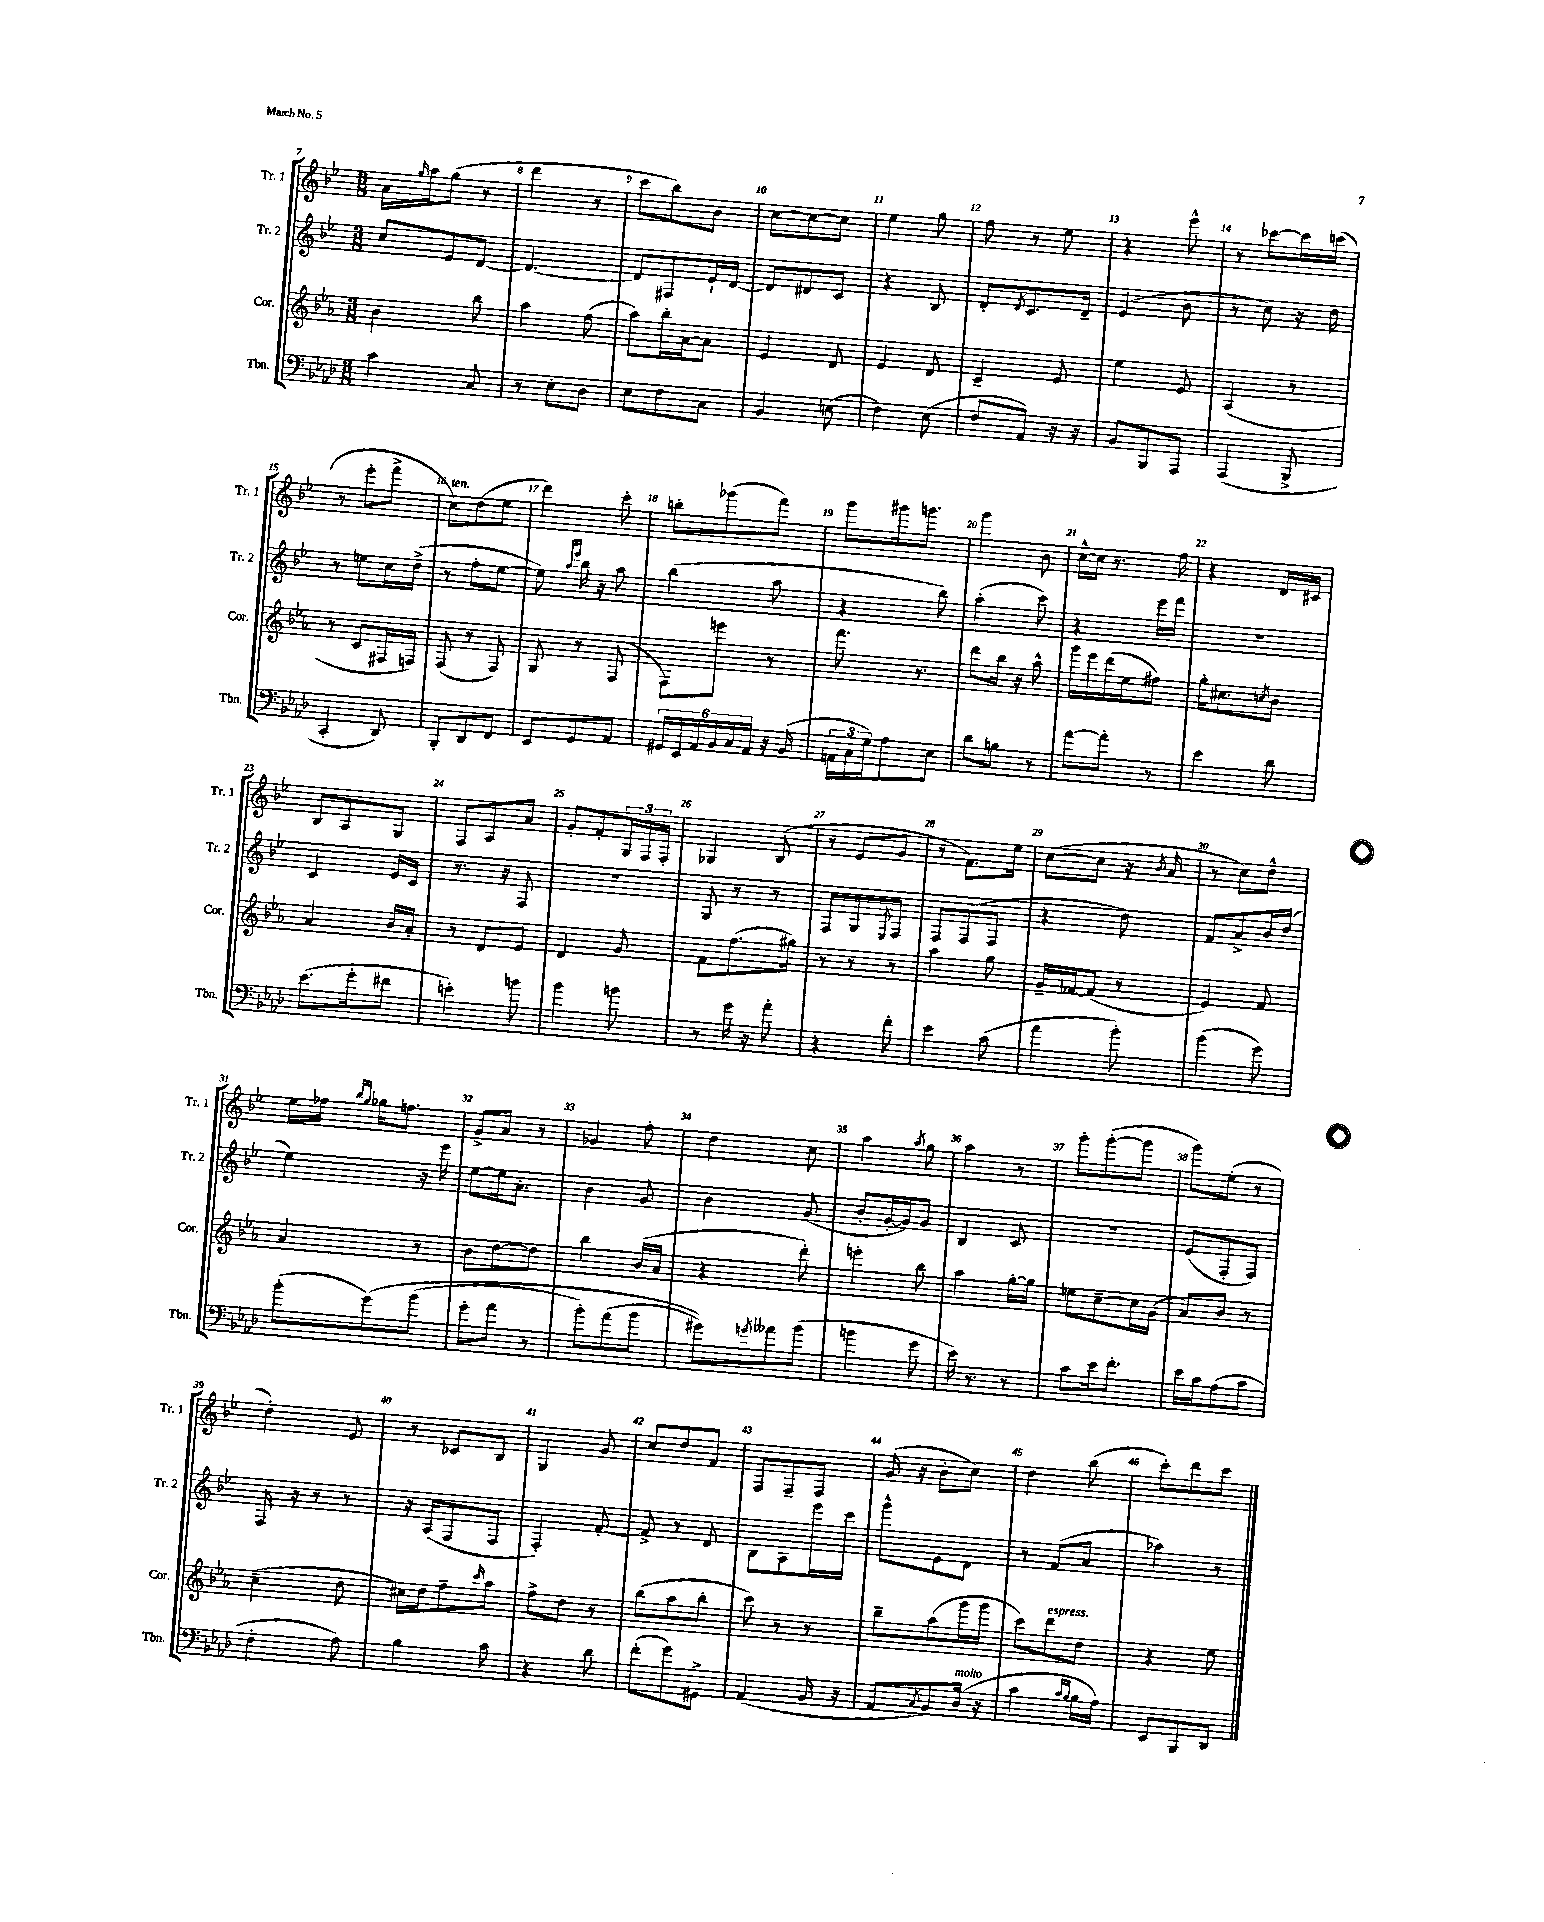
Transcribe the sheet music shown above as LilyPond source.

<<
\new StaffGroup <<
\new Staff = "s0" \with { instrumentName = "Tr. 1" shortInstrumentName = "Tr. 1" } {
    \clef treble \key bes \major \numericTimeSignature \time 3/8
    a'16 \grace { g''16 } a''16 g''8( r8 |
    d'''4 r8 |
    c'''8 bes''8) bes'8 |
    c''8~ c''8~ c''8 |
    ees''4 g''8 |
    f''8 r8 ees''8 |
    r4 ees'''8-^ |
    r8 ces'''8~ ces'''16 c'''16( |
    r8 ees'''8-. f'''8-> |
    c''8^\markup { \italic "ten." }) d''8( ees''8 |
    d'''4) c'''8-. |
    b''8-. ges'''8( f'''8) |
    g'''8 gis'''16 g'''8. |
    g'''4 bes'8 |
    c''16~-^ c''16 r8. f''16 |
    r4 d'16 cis'16 |
    bes8 a8 g8 |
    f8 a8 a'8 |
    g'8-. f'8-. \tuplet 3/2 { g16 f16 f16-. } |
    ges4 bes8( |
    r8 ees'8 g'8 |
    r8 f'8.) ees''16 |
    c''8~( c''8 r16 \acciaccatura { bes'8 } a'16 |
    r8 c''8) d''8-^ |
    ees''16 fes''16 \grace { bes''16 g''16 } ges''16 f''8. |
    g'8-> a'8 r8 |
    ges'4 f''8-. |
    d''4 c''8 |
    a''4 \acciaccatura { a''8 } g''8 |
    a''4 r8 |
    g'''8-. g'''8~-.( g'''8 |
    g'''8) ees''8-.( r8 |
    d''4-.) ees'8 |
    r8 ces'8 bes8 |
    g4 g'8 |
    c''8 d''8 f'8 |
    f8 f8-- f8 |
    g'16( r16 bes'8-. c''8) |
    d''4 bes''8( |
    c'''8-.) d'''8 c'''8 \bar "|." |
}
\new Staff = "s1" \with { instrumentName = "Tr. 2" shortInstrumentName = "Tr. 2" } {
    \clef treble \key bes \major \numericTimeSignature \time 3/8
    c''8 ees'8 d'8~ |
    d'4.~ |
    d'8 fis8 ees'16-! d'16~ |
    d'8 dis'8 c'8 |
    r4 bes8 |
    d'8-. \acciaccatura { d'8 } c'8. d'16-- |
    ees'4( bes'8 |
    r8 c''8) r16 d''16 |
    r8 e''8 c''16 d''16->( |
    r8 f''8-. ees''8~ |
    ees''8) \grace { a''16 ees'''16 } bes''16 r16 a''8 |
    bes''4( a''8 |
    r4 bes''8) |
    a''4-.( c'''8) |
    r4 ees'''16 f'''16 |
    R4. |
    c'4 ees'16 c'16 |
    r8. r16 f8 |
    R4. |
    g8 r8 r8 |
    f8 g8 \acciaccatura { ees8 } f8 |
    f8 f8( f8 |
    r4 d''8) |
    f'8 a'8-> bes'16 d''16( |
    ees''4) r16 ees'''16 |
    ees''8~ ees''16 a'8.-. |
    bes'4 g'8 |
    bes'4 g'8( |
    bes'8-. g'16~-. g'16) g'8 |
    bes4 c'8 |
    R4. |
    ees'8( f8-. f8) |
    f16 r16 r8 r8 |
    r16 a16( f8 f8 |
    f4-.) f'8~-. |
    f'8-> r8 d'8 |
    bes8 a8 ees'''16 c'''16 |
    g'''8-^ ees'8 d'8 |
    r8 f'8( a'8 |
    aes''4) r8 \bar "|." |
}
\new Staff = "s2" \with { instrumentName = "Cor." shortInstrumentName = "Cor." } {
    \clef treble \key ees \major \numericTimeSignature \time 3/8
    bes'4 bes''8 |
    aes''4 f''8( |
    aes''8) bes''16-. aes'16~ aes'8 |
    ees'4 d'8 |
    ees'4 d'8 |
    c'4-- ees'8 |
    ees''4 ees'8 |
    aes4( r8 |
    r8 c'8 fis16 f16) |
    f8( r8 f8) |
    g8 r8 f8( |
    f8) e'''8 r8 |
    f'''8. r8. |
    d'''8 bes''16 r16 aes''8-^ |
    g'''16 ees'''16 d'''16( ees''16 fis''8) |
    g''16-. cis''8. \acciaccatura { c''8 } bes'8 |
    aes'4 bes'16 aes'16-. |
    r8 d'8 ees'8 |
    d'4 g'8 |
    f'8 f''8.( gis''16) |
    r8 r8 r8 |
    aes''4 g''8 |
    g'16-- fes'16~ fes'8( r8 |
    ees'4) f'8 |
    aes'4 r8 |
    bes'8 d''8~ d''8 |
    bes''4 bes'16( aes'16 |
    r4 d'''8-.) |
    e'''4-. bes''8 |
    aes''4 g''16~-. g''16 |
    e''8 c''8~-- c''16 g'16( |
    aes'8) bes'8 r8 |
    c''4--( d''8 |
    cis''16) d''16 f''8-- \grace { c'''16 } aes''8 |
    f''8-> d''8 r8 |
    bes''8( aes''8 bes''8-. |
    c'''8) r8 r8 |
    bes''8-- aes''8( g'''16 g'''16 |
    c'''8) d'''8^\markup { \italic "espress." } d''8 |
    r4 ees''8 \bar "|." |
}
\new Staff = "s3" \with { instrumentName = "Tbn." shortInstrumentName = "Tbn." } {
    \clef bass \key aes \major \numericTimeSignature \time 3/8
    c'4 c8 |
    r8 ees8-. des8 |
    ees8 f8 c8 |
    bes,4 e8( |
    f4) ees8( |
    f8 aes,8) r16 r16 |
    bes,8 bes,,8 aes,,8 |
    aes,,4( bes,,8-> |
    c,4-. des,8) |
    bes,,8-. des,8 f,8 |
    ees,8 g,8 aes,8 |
    \tuplet 6/4 { gis,16 ees,16 aes,16 bes,16 c16 aes,16 } r16 bes,16( |
    \tuplet 3/2 { a,16 c16 g16) } aes8 ees8 |
    des'8 b8 r8 |
    aes'8~ aes'8-. r8 |
    ees'4 des'8 |
    ees'8.( g'16-. fis'8 |
    e'4-.) b'8 |
    bes'4 b'8 |
    r8 g'16 r16 aes'8-. |
    r4 f'8-. |
    ees'4 c'8( |
    aes'4 bes'8-.) |
    bes'4( g'8) |
    bes'8-.( g'8)\( bes'8( |
    g'8-. aes'8 r8 |
    bes'8-.) aes'8( bes'8 |
    gis'8)\) \acciaccatura { g'8 } aeses'8 bes'8( |
    b'4 g'8 |
    ees'16) r8. r8 |
    c'8 ees'16 f'8.-. |
    ees'16 c'16 aes8( c'8 |
    f4-. aes8) |
    bes4 c'8 |
    r4 des'8 |
    f'8-.( g'8) gis,8-> |
    aes,4( bes,16 r16 |
    aes,8 \acciaccatura { c8 } bes,8) des16^\markup { \italic "molto" }( r16 |
    c'4 \grace { c'16 bes16 } bes16 aes16) |
    ees,8 bes,,8 des,8 \bar "|." |
}
>>
>>
\layout { \context { \Score currentBarNumber = #7 \override BarNumber.break-visibility = ##(#f #t #t) barNumberVisibility = #all-bar-numbers-visible } }
